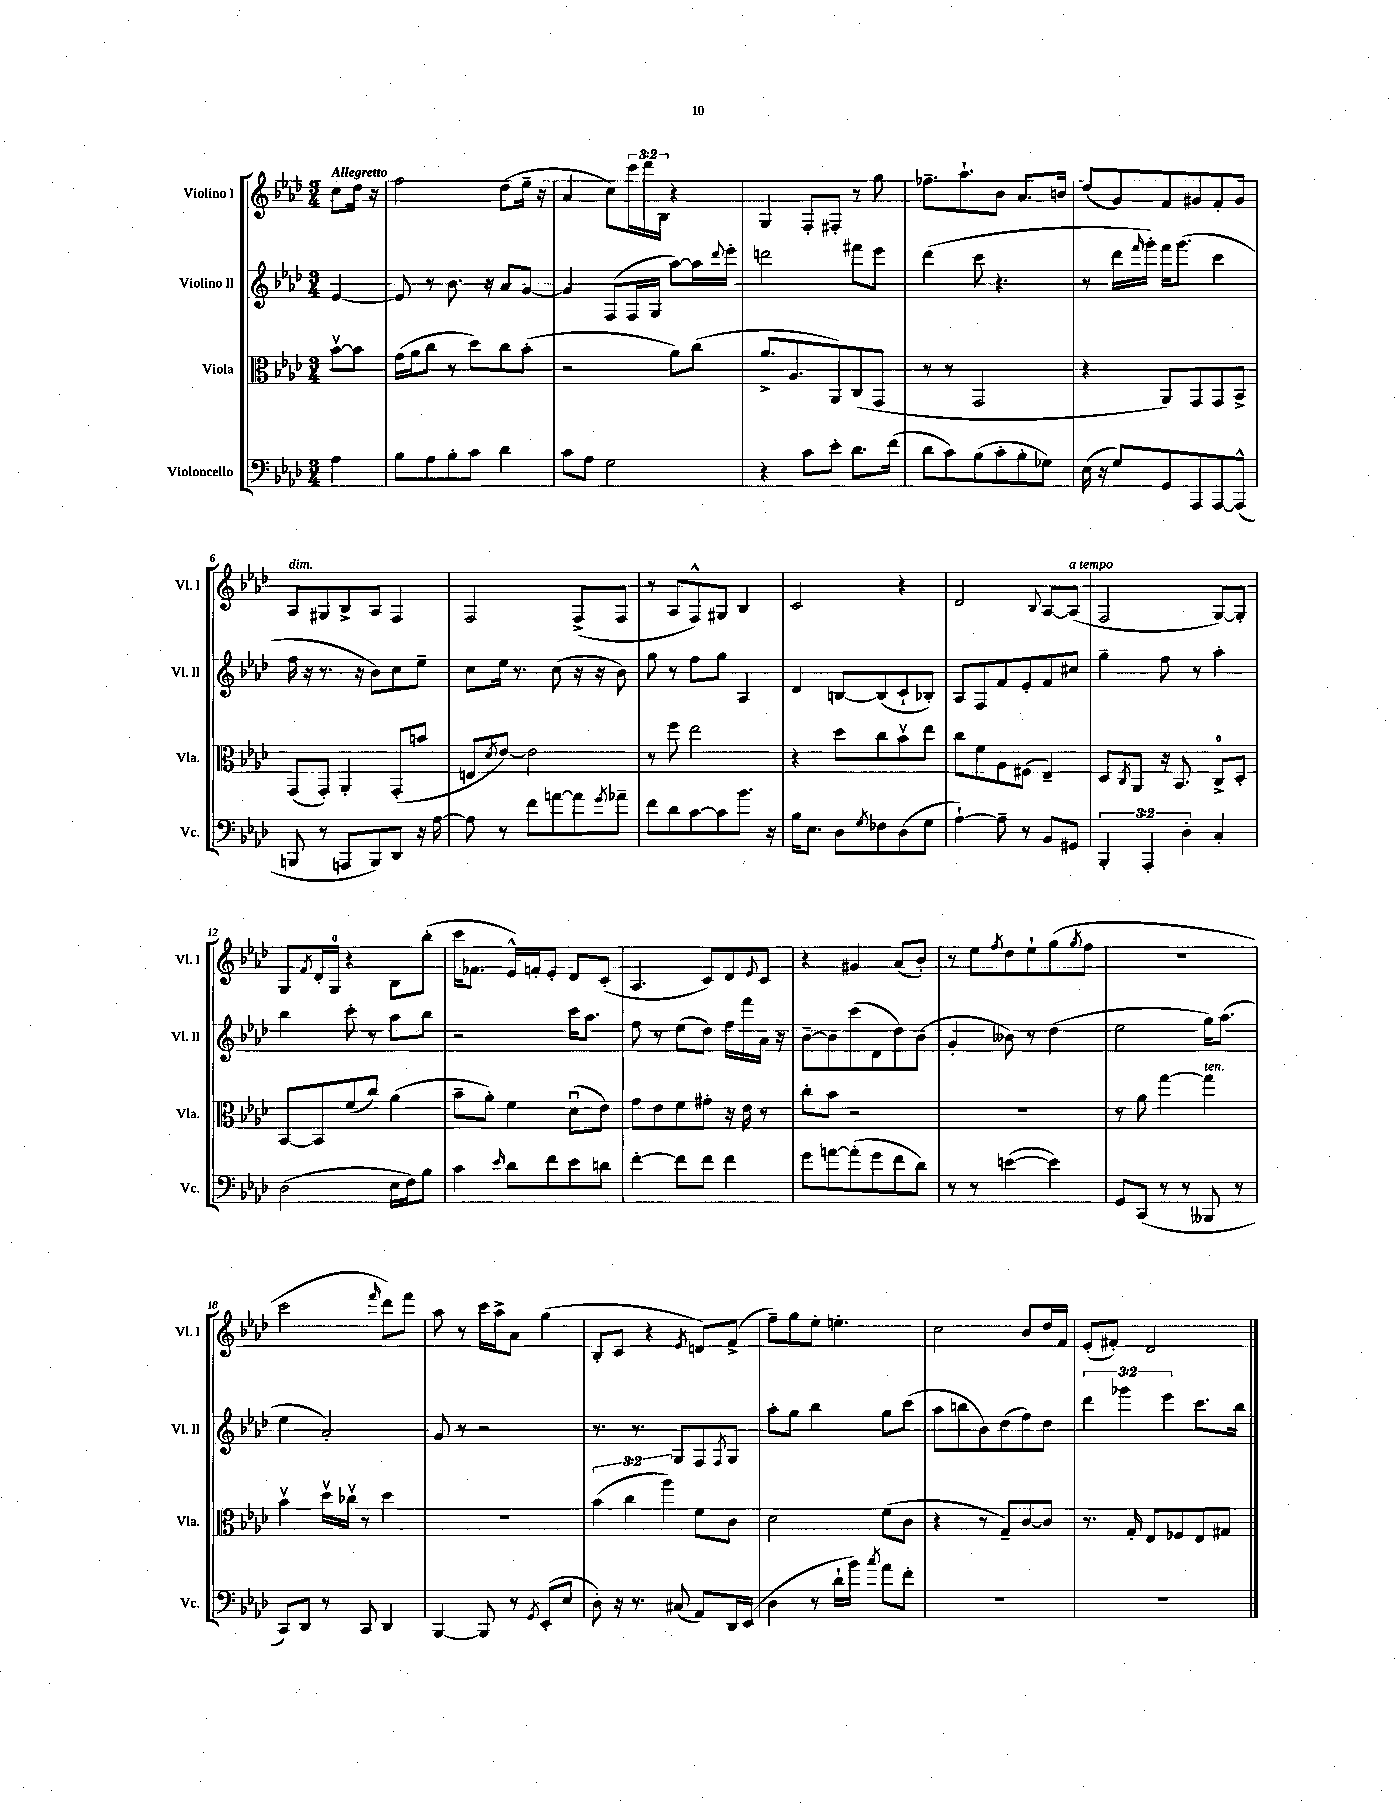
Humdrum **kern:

**kern	**kern	**kern	**kern
*staff4	*staff3	*staff2	*staff1
*clefF4	*clefC3	*clefG2	*clefG2
*k[b-e-a-d-]	*k[b-e-a-d-]	*k[b-e-a-d-]	*k[b-e-a-d-]
*M3/4	*M3/4	*M3/4	*M3/4
4A-	[8b-v	[4e-	8cc
.	8b-]	.	16dd-
.	.	.	16r
=	=	=	=
8B-	(16g	8e-]	2ff
.	16a-	.	.
8A-	8cc	8r	.
8B-'	8r	8.b-	.
8c	8dd-)	.	.
.	.	16r	.
4d-	8cc	8a-	(8dd-
.	(8b-'	[8g	16ee-~
.	.	.	16r
=	=	=	=
8c	2r	4g]	4a-
8A-	.	.	.
2G	.	(8F	8cc)
.	.	16F	24ccc
.	.	.	24ddd-
.	.	16G	.
.	.	.	24B-
.	8a-)	[8aa-)	4r
.	(8cc	16aa-]	.
.	.	8qqddd-	.
.	.	16eee-'	.
=	=	=	=
4r	8.a-^	2ddd	4G
.	8.A-	.	.
8c	.	.	8F'
8e-'	8AA-)	.	8F#'
8.d-	(8C	8fff#	8r
.	8GG	8eee-	8gg
(16f	.	.	.
=	=	=	=
8d-	8r	(4ddd-	8.ff-~
8c)	8r	.	.
.	.	.	8.aa-`
(8B-	2GG	8ccc	.
8c'	.	4.r	8b-
8B-'	.	.	8.a-
8G-)	.	.	.
.	.	.	16b
=	=	=	=
(16E-	4r	8r	(8dd-
16r	.	.	.
8G)	.	16ddd-	8g)
.	.	16qqfff	.
.	.	16ggg')	.
8GG	8AA-)	16fff	8f
.	.	(8.ggg	.
8AAA-	8GG	.	8g#
[8AAA-	8GG	4ccc	8f'
(8AAA-^^]	8BB-^	.	8g#
=	=	=	=
8BBB	(8GG	16ff	8A-
.	.	16r	.
8r	8GG')	8.r	8G#
8AAA	4AA-'	.	8B-^
.	.	16r	.
8BBB)	.	8b-)	8A-
8DD-	(8GG'	8cc	4F
16r	8b	8ee-~	.
[16A-	.	.	.
=	=	=	=
8A-]	8E	8cc	2F
.	8qd-	.	.
8r	[8e-)	16ee-	.
.	.	8.r	.
8f	2e-]	.	.
[8a	.	(8cc	.
8a]	.	16r	(8F^
.	.	16r	.
8qg	.	.	.
8a-~	.	8b-)	8F
=	=	=	=
8f	8r	8gg	8r
8d-	8ff	8r	8A-
[8c	2ee-	8ff	8F^^)
8c]	.	8gg	8G#
8.b-	.	4A-	4B-
16r	.	.	.
=	=	=	=
16B-	4r	4d-	2c
8.E-	.	.	.
8D-	8dd-	[8B	.
8qG	.	.	.
8F-	8cc	(8B]	.
(8D-	8b-v	8c`	4r
8G	8ee-	8B-')	.
=	=	=	=
[4A-`)	8cc	8A-	2d-
.	8f	8F	.
8A-~]	8A-	8f	.
8r	(8F#	8e-'	.
.	.	.	8qqB-
8BB-	4E-~)	8f	[8A-
8GG#	.	8cc#	(8A-]
=	=	=	=
6BBB-'	8D-	4gg~	2F
.	8qC	.	.
.	8AA-	.	.
6AAA-'	.	.	.
.	16r	8ff	.
.	8.BB-	.	.
6D-'	.	.	.
.	.	8r	.
4C'	8C^	4aa-'	[8G)
.	8D-'	.	8G']
=	=	=	=
(2D-	[8BB-	4bb-	8G
.	.	.	8qf
.	8BB-]	.	16d-'
.	.	.	16G
.	(8f	8ccc'	4r
.	8cc)	8r	.
16E-	(4a-	8aa-	8B-
16F)	.	.	.
8B-	.	8bb-	(8bb-'
=	=	=	=
4c	8b-~	2r	16ccc
.	.	.	8.f-
.	8a-')	.	.
16qqe-	.	.	.
8d-	4f	.	16e-^^)
.	.	.	16f'
8f	.	.	8e-'
8e-	(8d-u	16ccc	8d-
.	.	8.aa-	.
8d	8e-)	.	(8c'
=	=	=	=
[4f'	8g	8ff	4.A-
.	8e-	8r	.
8f]	8f	(8ee-	.
8f	8g#'	8dd-)	8c)
4f	16r	16ff	8d-
.	16e-	16fff	.
.	.	.	8qqe-
.	8r	16a-	8c
.	.	16r	.
=	=	=	=
8g	8cc'	[8b-~	4r
[8a	8b-	8b-]	.
(8a']	2r	(8ccc	4g#
8g	.	8d-	.
8f	.	8dd-)	(8a-
8d-)	.	(8b-	8b-')
=	=	=	=
8r	2.r	4g'	8r
8r	.	.	8ee-
.	.	.	8qff
([4e	.	8b--)	8dd-
.	.	8r	8ee-`
4e])	.	(4dd-	(8gg
.	.	.	8qgg
.	.	.	8ff
=	=	=	=
8GG	8r	2ee-	2.r
(8CC	8a-	.	.
8r	[4gg	.	.
8r	.	.	.
8BBB--	4gg]	16gg)	.
.	.	(8.aa-	.
8r	.	.	.
=	=	=	=
8CC)	4b-v	4ee-	2ccc
8DD-	.	.	.
8r	16dd-v	2a-')	.
.	16cc-v	.	.
8CC	8r	.	.
.	.	.	16qqfff
4DD-	4dd-	.	8ddd-)
.	.	.	8fff
=	=	=	=
[4BBB-	2.r	8g	8aa-
.	.	8r	8r
8BBB-]	.	2r	16ccc
.	.	.	16aa-^
8r	.	.	8a-
8qGG	.	.	.
(8EE-'	.	.	(4gg
8E-	.	.	.
=	=	=	=
8D-')	(6b-	8.r	8B-'
16r	.	.	8c
.	6cc	.	.
8.r	.	8.r	.
.	.	.	4r
.	6aa-)	.	.
(8C#	.	8G	.
.	.	.	8qe-
8AA-)	8f	8F	8d)
.	.	8qF	.
16DD-	8c	8G	(8f^
(16EE-	.	.	.
=	=	=	=
4D-	2d-	8aa-'	8ff~)
.	.	8gg	8gg
8r	.	4bb-	8ee-'
16d-`	.	.	4.ee'
16b-)	.	.	.
8qcc	.	.	.
8a-	(8f	8gg	.
8f'	8c	(8ccc	.
=	=	=	=
2.r	4r	8aa-	2cc
.	.	8bb	.
.	8r	8b-)	.
.	8G~)	(8dd-	.
.	[8c	8ff)	8b-
.	8c]	8dd-	16dd-
.	.	.	16f
=	=	=	=
2.r	8.r	6ddd-	(8e-'
.	.	.	8f#')
.	.	6ggg-	.
.	16G'	.	.
.	8E-	.	2d-
.	.	6eee-	.
.	8F-	.	.
.	8E-	8.ccc	.
.	8G#	.	.
.	.	16bb-	.
==	==	==	==
*-	*-	*-	*-
